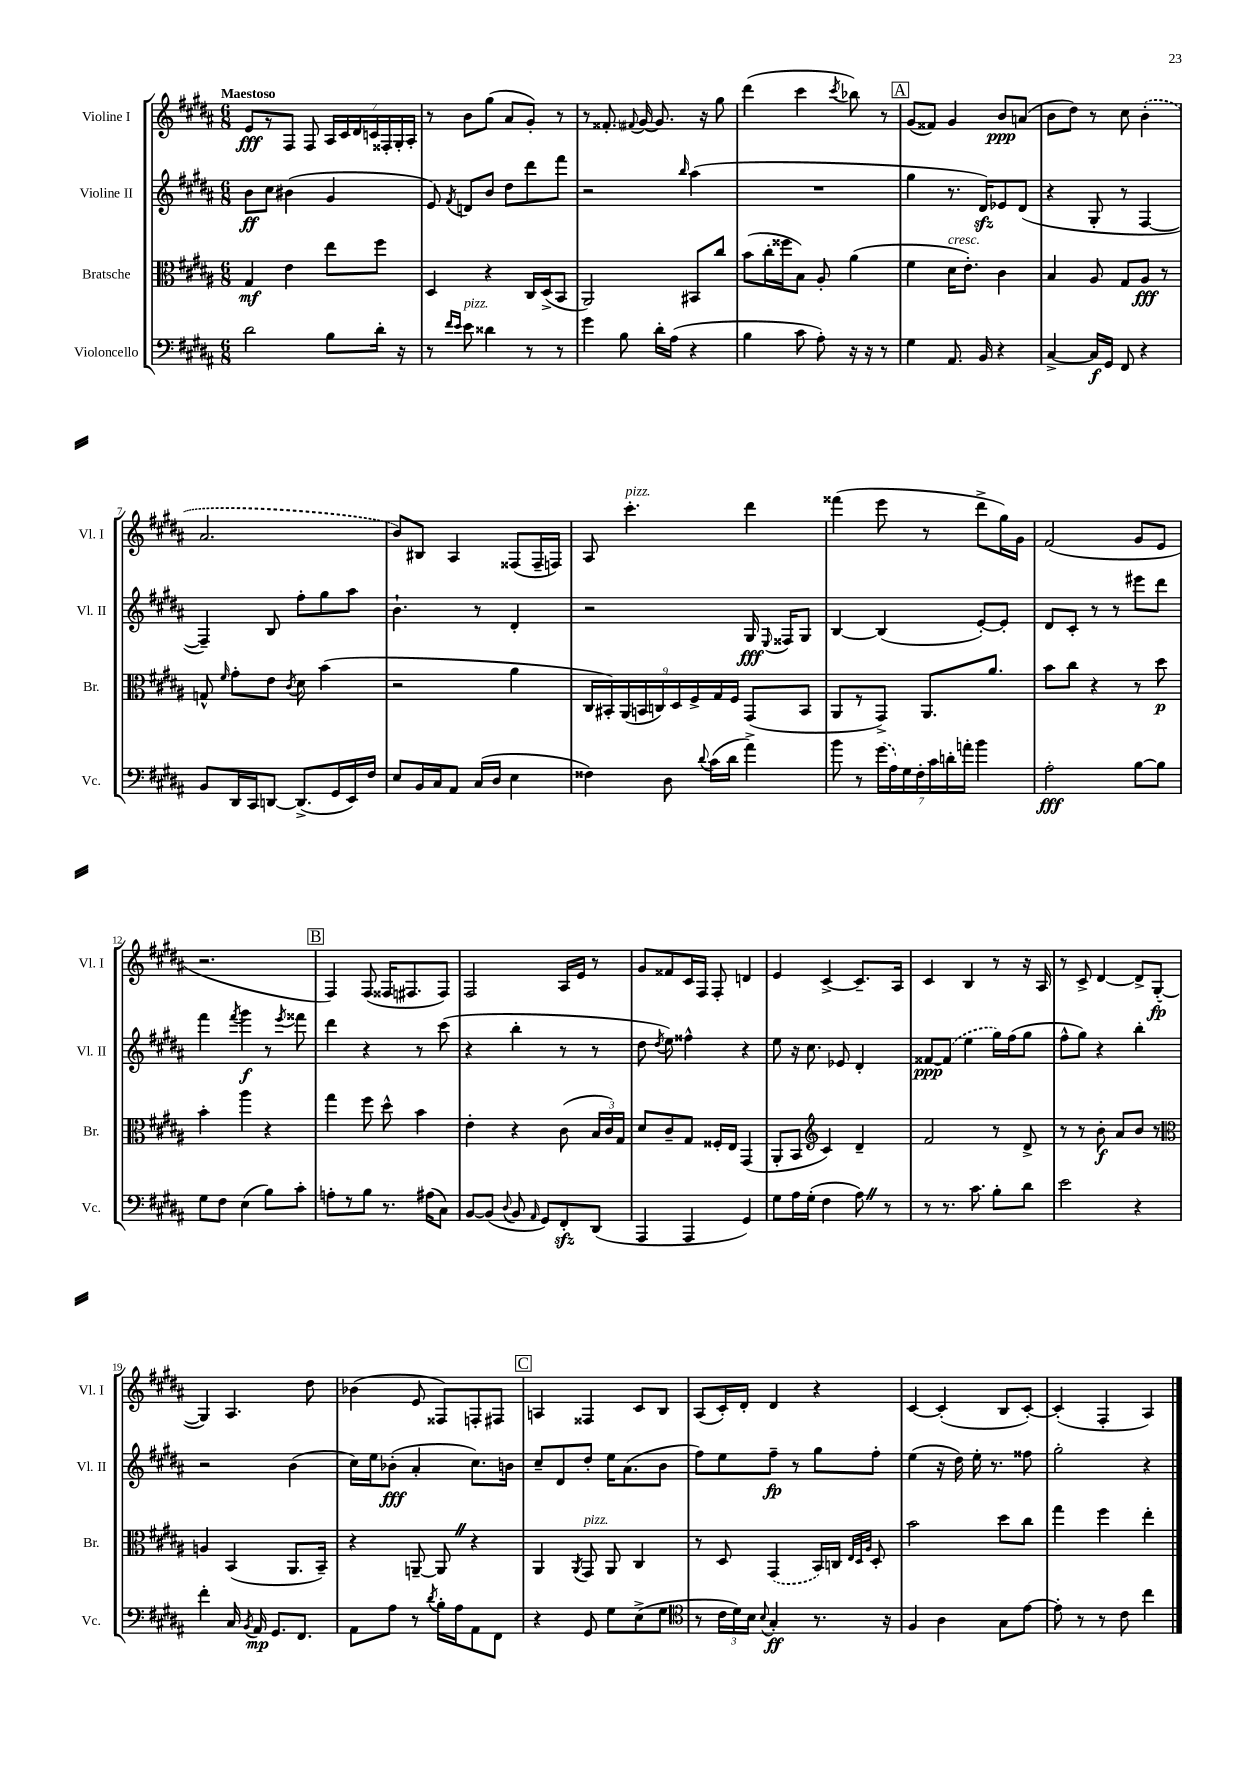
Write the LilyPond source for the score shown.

<<
\new StaffGroup <<
\new Staff = "s0" \with { instrumentName = "Violine I" shortInstrumentName = "Vl. I" } {
    \clef treble \key b \major \numericTimeSignature \time 6/8 \tempo "Maestoso"
    \autoBeamOff e'8[\fff r8 fis8] fis8 \tuplet 7/4 { ais16[ cis'16 dis'16 c'16 fisis16-. gis16-. ais16]-. } |
    r8 b'8[ gis''8]( ais'8[ gis'8]-.) r8 |
    r8 fisis'8.-. \appoggiatura { fis'8 } gis'16~ gis'8. r16 gis''8 |
    dis'''4( cis'''4 \acciaccatura { cis'''8 } bes''8) r8 |
    \mark \markup { \box "A" } gis'8[( fisis'8]) gis'4 b'8[\ppp a'8]( |
    b'8[ dis''8]) r8 cis''8 \once \slurDashed b'4-.( |
    ais'2. |
    b'8[) bis8] ais4 fisis8[( fisis16-- f16]) |
    ais8 cis'''4.-.^\markup { \italic "pizz." } dis'''4 |
    fisis'''4( e'''8 r8 dis'''8[-> gis''16) gis'16] |
    fis'2( gis'8[ e'8] |
    r2. |
    \mark \markup { \box "B" } fis4) fis8( fisis16[ fis8. fis8]) |
    fis2 ais16[ e'16] r8 |
    gis'8[ fisis'8 cis'16 fis16] fis8-. d'4 |
    e'4 cis'4~-> cis'8.[-- ais16] |
    cis'4 b4 r8 r16 ais16 |
    r8 cis'8-> dis'4~ dis'8[-> gis8]~-.\fp( |
    gis4) ais4. dis''8 |
    bes'4( e'8 fisis8[) f8-. fis8] |
    \mark \markup { \box "C" } a4 fisis4 cis'8[ b8] |
    ais8[( cis'16-.) dis'16]-. dis'4 r4 |
    cis'4~ cis'4-.( b8[ cis'8]~-.) |
    cis'4-.( fis4-. ais4) \bar "|." |
}
\new Staff = "s1" \with { instrumentName = "Violine II" shortInstrumentName = "Vl. II" } {
    \clef treble \key b \major \numericTimeSignature \time 6/8
    \autoBeamOff b'8[\ff cis''8] bis'4( gis'4 |
    e'8) \acciaccatura { fis'8 } d'8[ b'8] dis''8[ dis'''8 fis'''8] |
    r2 \grace { b''16 } ais''4( |
    R2. |
    \mark \markup { \box "A" } gis''4 r8. dis'16[\sfz) ees'8 dis'8]( |
    r4 gis8-. r8 fis4~ |
    fis4--) b8 fis''8[-. gis''8 ais''8] |
    b'4.-! r8 dis'4-. |
    r2 gis16\fff \appoggiatura { e8 } fisis16[ gis8] |
    b4~ b4( e'8[~-.) e'8]-. |
    dis'8[ cis'8]-. r8 r8 eis'''8[ dis'''8] |
    fis'''4 \acciaccatura { fis'''8 } gis'''4\f r8 \acciaccatura { e'''8 } fisis'''8 |
    \mark \markup { \box "B" } dis'''4 r4 r8 cis'''8( |
    r4 b''4-. r8 r8 |
    dis''8 \acciaccatura { dis''8 } e''8) fisis''4-^ r4 |
    e''8 r16 cis''8. ees'8 dis'4-. |
    fisis'8[~\ppp \once \slurDashed fisis'8]( e''4 gis''16[) fis''16( gis''8] |
    fis''8[-^ gis''8]) r4 b''4-. |
    r2 b'4( |
    cis''16[) e''16 bes'8]-.\fff( ais'4-. cis''8.[) b'16] |
    \mark \markup { \box "C" } cis''8[-- dis'8 dis''8]-. e''16[ ais'8.( b'8] |
    fis''8[) e''8 fis''8]--\fp r8 gis''8[ fis''8]-. |
    e''4( r16 dis''16) e''16-. r8. fisis''8 |
    gis''2-. r4 \bar "|." |
}
\new Staff = "s2" \with { instrumentName = "Bratsche" shortInstrumentName = "Br." } {
    \clef alto \key b \major \numericTimeSignature \time 6/8
    \autoBeamOff gis4\mf e'4 e''8[ fis''8] |
    dis4 r4 cis16[ dis16->( b,8] |
    ais,2) bis,8[ cis''8] |
    b'8[( cis''16-. fisis''16 b8]) ais8-. ais'4( |
    \mark \markup { \box "A" } fis'4 dis'16[^\markup { \italic "cresc." } e'8.]-.) cis'4 |
    b4 ais8 gis8[ ais8]\fff r8 |
    g8-^ \grace { fis'16 } gis'8[-. e'8] \acciaccatura { cis'8 } dis'8 b'4( |
    r2 ais'4 |
    \tuplet 9/8 { cis16[ bis,16-.) ais,16( b,16 c16) dis16 fis16-> gis16 fis16] } gis,8[( b,8] |
    ais,8[ r8 gis,8]->) ais,8.[ ais'8.] |
    b'8[ cis''8] r4 r8 dis''8\p |
    b'4-. ais''4 r4 |
    \mark \markup { \box "B" } gis''4 fis''8 dis''8-^ b'4 |
    e'4-. r4 cis'8( \tuplet 3/2 { b16[ cis'16) gis16] } |
    dis'8[ cis'8-- gis8] fisis16[-. e16] gis,4( |
    ais,8[-. b,8] \clef treble cis'4) dis'4-- |
    fis'2 r8 dis'8-> |
    r8 r8 b'8-.\f ais'8[ b'8] r8 |
    \clef alto a4 b,4( ais,8.[ b,16]--) |
    r4 a,8~-- a,8 \once \override BreathingSign.text = \markup { \musicglyph "scripts.caesura.straight" } \breathe r4 |
    \mark \markup { \box "C" } ais,4 \acciaccatura { ais,8 } gis,8^\markup { \italic "pizz." } ais,8 cis4 |
    r8 dis8 \once \slurDashed gis,4( b,16[) c16] \grace { e32[ dis32 ais32] } dis8-. |
    b'2 dis''8[ cis''8] |
    gis''4 fis''4 e''4-. \bar "|." |
}
\new Staff = "s3" \with { instrumentName = "Violoncello" shortInstrumentName = "Vc." } {
    \clef bass \key b \major \numericTimeSignature \time 6/8
    \autoBeamOff dis'2 b8[ dis'16]-. r16 |
    r8 \grace { fis'16[ e'16] } e'8^\markup { \italic "pizz." } disis'4 r8 r8 |
    gis'4 b8 dis'16[-. ais16]( r4 |
    b4 cis'8 ais8-.) r16 r16 r8 |
    \mark \markup { \box "A" } gis4 ais,8. b,16 r4 |
    cis4~-> cis16[\f gis,16] fis,8 r4 |
    b,8[ dis,16 cis,16 d,8]~ d,8.[->( gis,16 e,16) fis16] |
    e8[ b,16 cis16 ais,8] cis16[( dis16] e4 |
    fisis4) dis8 \appoggiatura { dis'8 } cis'16[( dis'16] ais'4->) |
    b'8 r8 \tuplet 7/4 { \once \slurDashed gis'16[( ais16) gis16 fis16-. cis'16 d'16-. a'16]-. } b'4 |
    ais2-.\fff b8[~ b8] |
    gis8[ fis8] e4( b8[) cis'8]-. |
    \mark \markup { \box "B" } a8[-. r8 b8] r8. ais16[( cis8]) |
    b,8[~ b,8]( \appoggiatura { dis8 } b,8 \grace { ais,16 } gis,8[) fis,8-.\sfz dis,8]( |
    ais,,4 ais,,4 gis,4) |
    gis8[ ais16 gis16]-.( fis4 ais8) \once \override BreathingSign.text = \markup { \musicglyph "scripts.caesura.straight" } \breathe r8 |
    r8 r8. cis'8. b8[-. dis'8] |
    e'2 r4 |
    fis'4-. cis16 \acciaccatura { b,8 } ais,16\mp gis,8.[ fis,8.] |
    ais,8[ ais8] r8 \acciaccatura { dis'8 } b16[-. ais16 ais,8 fis,8] |
    \mark \markup { \box "C" } r4 gis,8 gis8[ e8->( gis8] |
    \clef tenor r8 \tuplet 3/2 { cis'16[ dis'16) b16] } \appoggiatura { b8 } gis4-.\ff r8. r16 |
    fis4 ais4 gis8[ e'8]~ |
    e'8-. r8 r8 cis'8 cis''4 \bar "|." |
}
>>
>>
